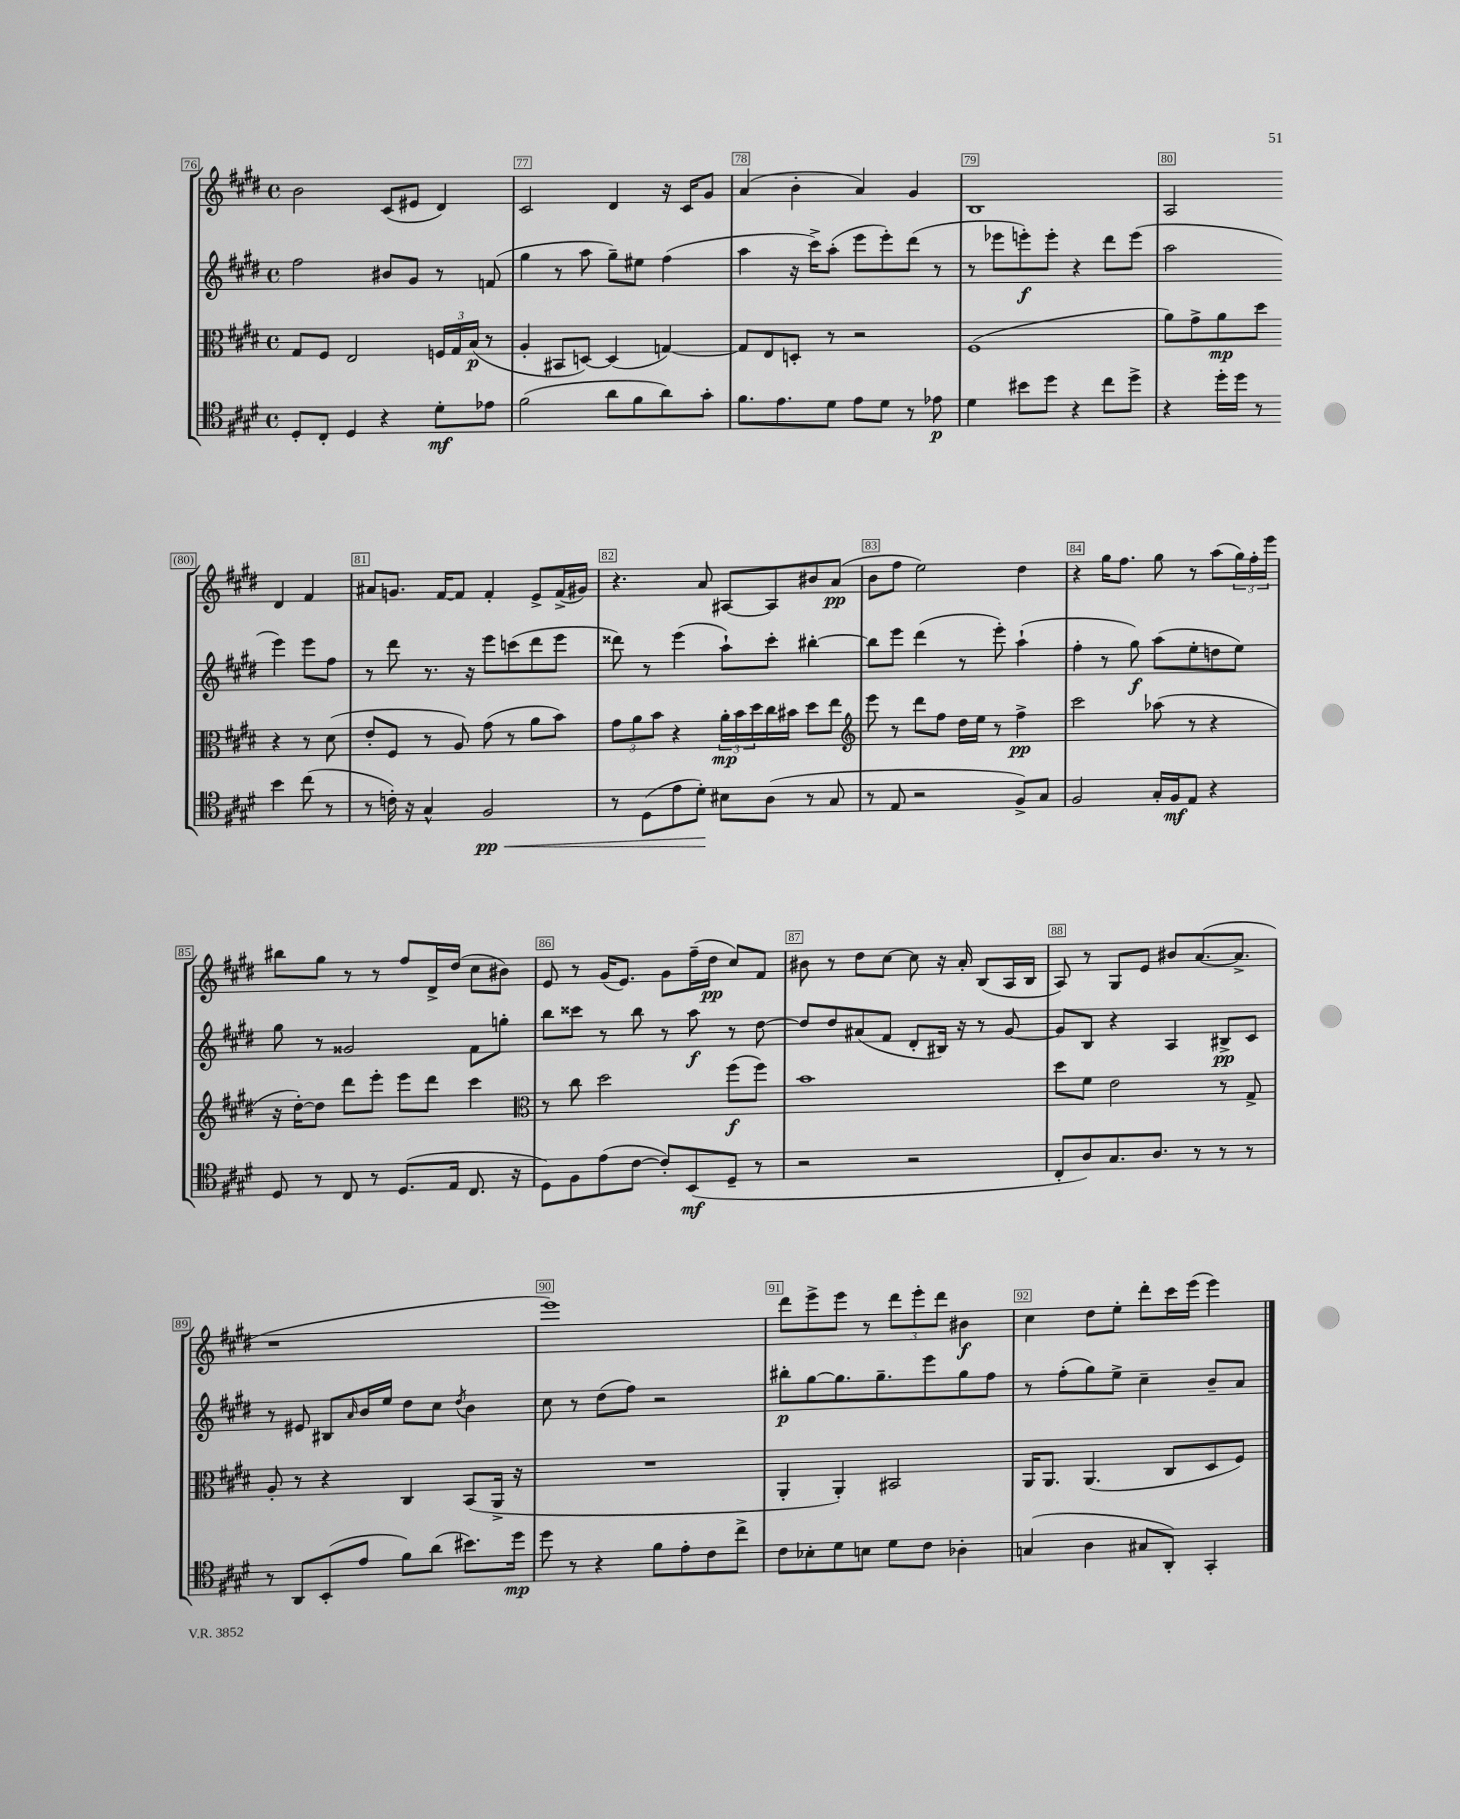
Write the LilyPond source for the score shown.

<<
\new StaffGroup <<
\new Staff = "s0" {
    \clef treble \key e \major \defaultTimeSignature \time 4/4
    b'2 cis'8( eis'8 dis'4) |
    cis'2 dis'4 r16 cis'16 gis'8 |
    a'4( b'4-. a'4) gis'4 |
    b1 |
    a2 dis'4 fis'4 |
    ais'8 g'8. fis'16~ fis'8 fis'4-. e'8-> fis'16->( gis'16) |
    r4. a'8 ais8~ ais8 bis'8 a'8\pp( |
    b'8 fis''8 e''2) dis''4 |
    r4 gis''16 fis''8. gis''8 r8 a''8( \tuplet 3/2 { gis''16) fis''16-. e'''16 } |
    bis''8 gis''8 r8 r8 fis''8 dis'16-> dis''16( cis''8 bis'8) |
    e'8 r8 gis'16( e'8.) gis'8 fis''16--( dis''16\pp cis''8) fis'8 |
    bis'8 r8 dis''8 cis''8~ cis''8 r16 a'16-. b8( a16 b16 |
    a8) r8 gis8 e'8 bis'8 a'8.~( a'8.-> |
    r1 |
    e'''1) |
    dis'''8 e'''8-> e'''8 r8 \tuplet 3/2 { dis'''8 e'''8-. dis'''8 } bis'4\f |
    cis''4 dis''8 e''8-. dis'''8-. cis'''16 e'''16( e'''4) \bar "|." |
}
\new Staff = "s1" {
    \clef treble \key e \major \defaultTimeSignature \time 4/4
    fis''2 bis'8 gis'8 r8 f'8( |
    gis''4 r8 a''8 gis''8--) eis''8 fis''4( |
    a''4 r16 cis'''16->) a''8-.( e'''8 e'''8-.) dis'''8( r8 |
    r8 ees'''8 e'''8-.\f) e'''8-. r4 dis'''8 e'''8( |
    a''2 e'''4) e'''8 fis''8 |
    r8 dis'''8 r8. r16 e'''8 c'''8( dis'''8 e'''8 |
    disis'''8) r8 e'''4( a''8-!) cis'''8-. bis''4~-. |
    bis''8 e'''8 dis'''4( r8 e'''8-.) a''4-!( |
    fis''4-. r8 gis''8\f) a''8( e''8-. d''8 e''8) |
    gis''8 r8 gisis'2 fis'8 g''8-. |
    b''8 cisis'''8 r8 b''8 r8 a''8\f r8 dis''8~ |
    dis''8 dis''8 ais'8( fis'8 dis'8-. bis16) r16 r8 gis'8~ |
    gis'8 b8 r4 a4 bis8->\pp cis'8 |
    r8 eis'8 bis8 \grace { a'16 } b'16 e''16 dis''8 cis''8 \acciaccatura { dis''8 } b'4 |
    cis''8 r8 dis''8( fis''8) r2 |
    bis''8-.\p gis''8~ gis''8. gis''8.-- e'''8 gis''8 fis''8 |
    r8 fis''8-.( gis''8) e''8-> cis''4-- b'8-- a'8 \bar "|." |
}
\new Staff = "s2" {
    \clef alto \key e \major \defaultTimeSignature \time 4/4
    gis8 fis8 e2 \tuplet 3/2 { f16 gis16 b16\p( } r8 |
    a4-. bis,8 d8~) d4( g4~) |
    g8 e8 d8-. r8 r2 |
    fis1( |
    a'8) gis'8-> a'8\mp dis''8 r4 r8 dis'8( |
    e'8-. fis8 r8 a8) gis'8( r8 a'8 b'8) |
    \tuplet 3/2 { gis'8 a'8 b'8 } r4 \tuplet 3/2 { a'16-.\mp b'16 dis''16 } cis''16 bis'16 dis''8 e''8 |
    \clef treble e'''8 r8 dis'''8 fis''8 dis''16 e''16 r8 fis''4->\pp |
    cis'''2 aes''8( r8 r4 |
    r16 dis''16~-.) dis''8 dis'''8 e'''8-. e'''8 dis'''8 cis'''4 |
    \clef alto r8 cis''8 dis''2 fis''8\f( fis''8) |
    b'1 |
    dis''8 fis'8 e'2 r8 gis8-> |
    a8-. r8 r4 cis4 b,8( a,16-> r16 |
    R1 |
    a,4-. a,4-.) bis,2 |
    a,16 a,8. a,4.( cis8 dis8 fis8) \bar "|." |
}
\new Staff = "s3" {
    \clef tenor \key e \major \defaultTimeSignature \time 4/4
    dis8-. cis8-. dis4 r4 dis'8-.\mf ees'8 |
    fis'2( a'8 fis'8 a'8) gis'8-. |
    fis'8. e'8. dis'8 e'8 dis'8 r8 ees'8\p |
    dis'4 bis'8 dis''8 r4 cis''8 dis''8-> |
    r4 dis''16-. dis''16 r8 b'4 cis''8( r8 |
    r8 c'16-.) r16 gis4-^ fis2\pp\< |
    r8 dis8( e'8 dis'8-.\!) bis8 a8( r8 gis8 |
    r8 e8 r2 fis8->) gis8 |
    fis2 gis16-. fis16\mf e8 r4 |
    dis8 r8 cis8 r8 dis8.( e16 cis8. r16 |
    dis8) fis8 e'8( cis'8~ cis'8-.) b,8\mf( dis8-- r8 |
    r2 r2 |
    cis8-. a8) gis8. a8. r8 r8 r8 |
    r8 a,8 b,8-.( e'8 fis'8) a'8( bis'8.) dis''16\mp |
    dis''8 r8 r4 fis'8 e'8-. cis'8 cis''8-> |
    cis'8 bes8-. dis'8 b8 dis'8 cis'8 aes4-. |
    g4( a4 gis8 a,8-.) gis,4-. \bar "|." |
}
>>
>>
\layout { \context { \Score currentBarNumber = #76 \override BarNumber.break-visibility = ##(#f #t #t) barNumberVisibility = #all-bar-numbers-visible \override BarNumber.stencil = #(make-stencil-boxer 0.1 0.3 ly:text-interface::print) } }
